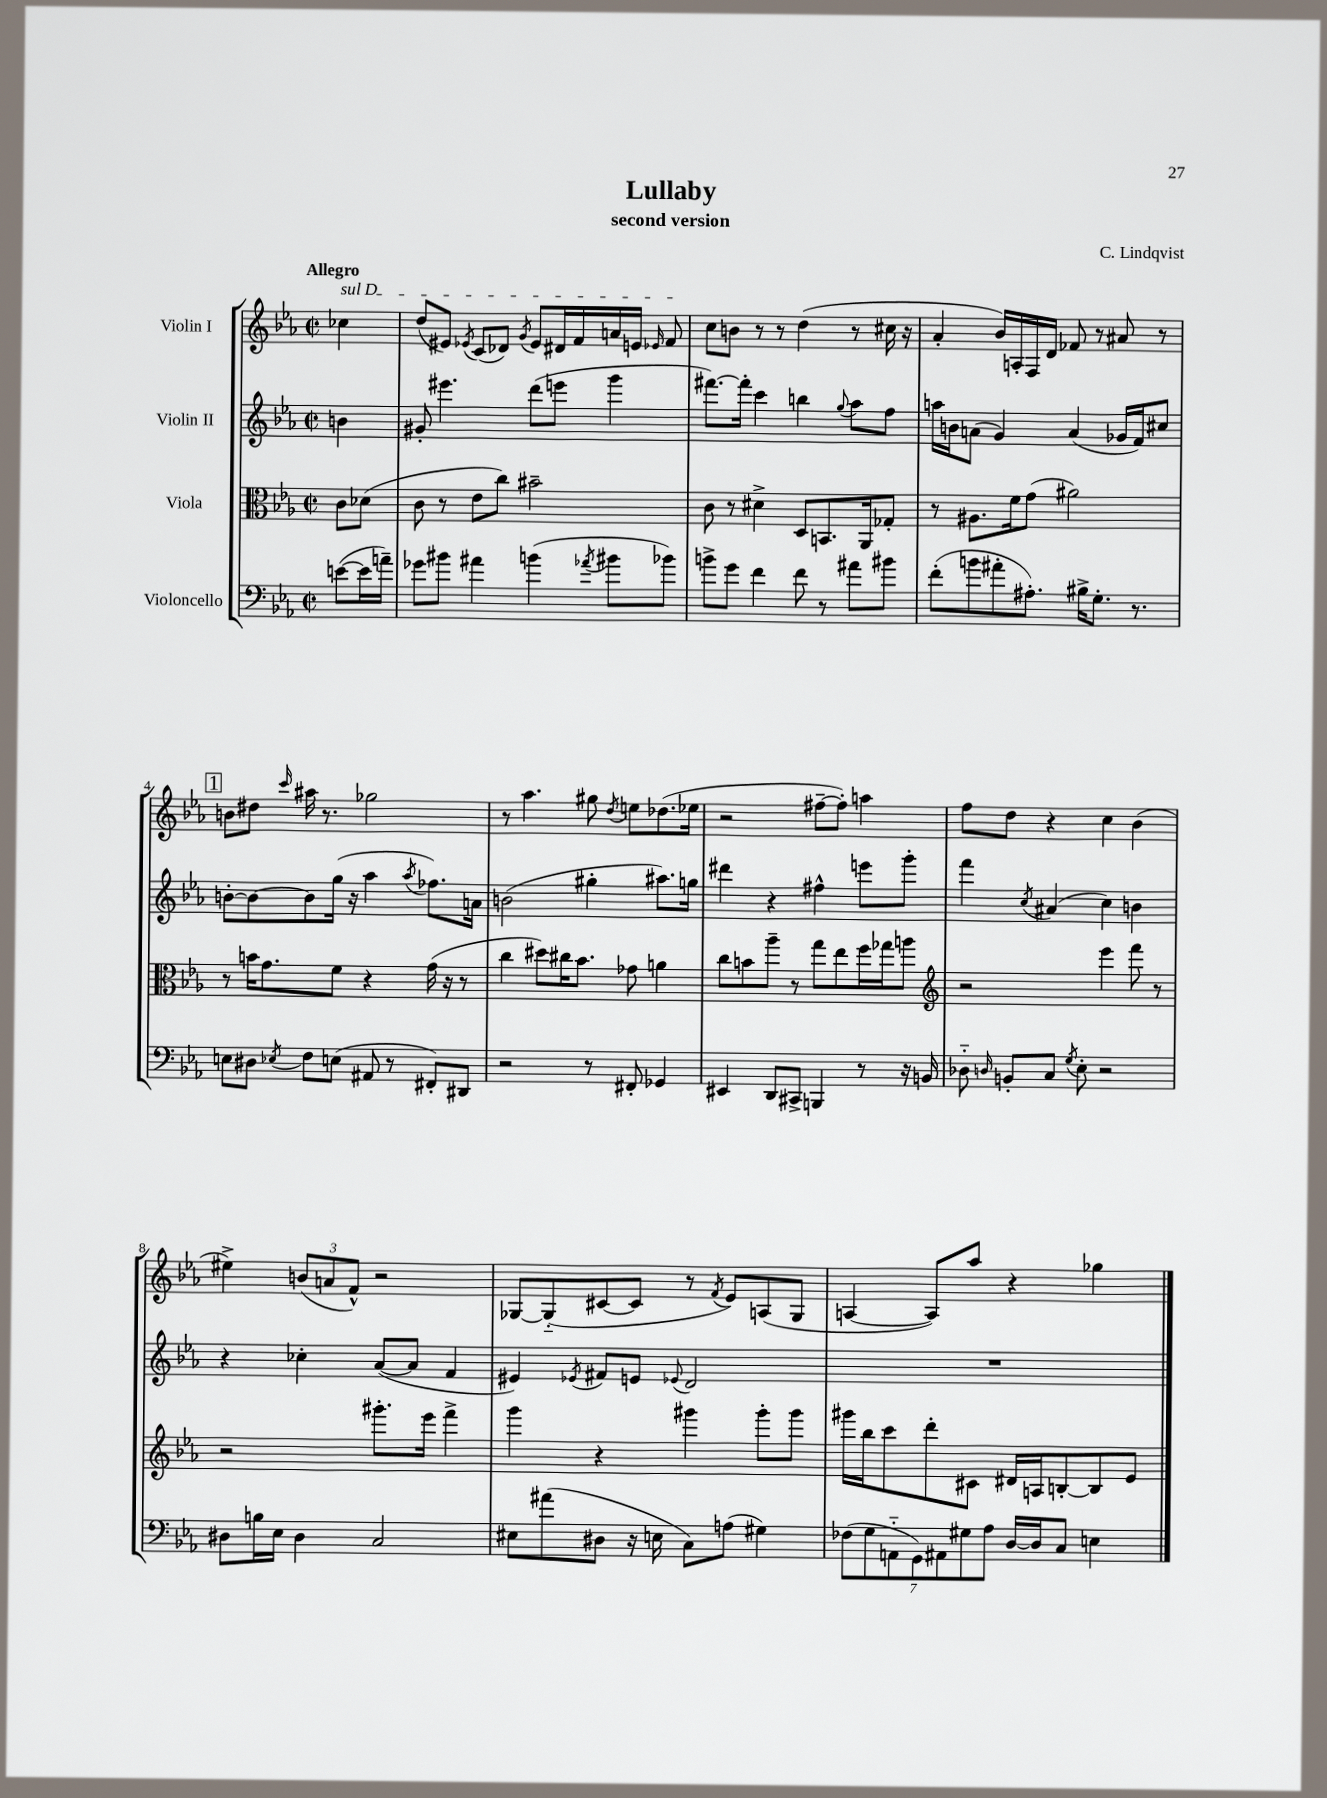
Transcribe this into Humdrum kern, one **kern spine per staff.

**kern	**kern	**kern	**kern
*staff4	*staff3	*staff2	*staff1
*clefF4	*clefC3	*clefG2	*clefG2
*k[b-e-a-]	*k[b-e-a-]	*k[b-e-a-]	*k[b-e-a-]
*M2/2	*M2/2	*M2/2	*M2/2
*met(c|)	*met(c|)	*met(c|)	*met(c|)
([8e\L	8c\L	4b\	4cc-\
16e\]L	(8d-\J	.	.
16a~\JJ)	.	.	.
=	=	=	=
8g-\L	8c\	8g#'/	(8dd/L
8b#\J	8r	4.eee#\	8e#/J)
.	.	.	8qe-/
4a#\	8e-\L	.	(8c/L
.	8cc\J)	.	8d-/J)
.	.	.	8qg/
(4b\	2b#~\	(8ddd\L	8e-/L
.	.	8eee\J	16d#/L
.	.	.	16f/
8qa-/	.	.	.
8b#\L	.	4ggg\	16a/
.	.	.	16e/JJ
.	.	.	16qqe-/
8b-\J)	.	.	8f/
=	=	=	=
8b^\L	8c\	[8.fff#\L)	8cc\L
8g\J	8r	.	8b\J
.	.	16fff#'\]Jk	.
4f\	4d#^\	4ccc\	8r
.	.	.	8r
8f\	8D/L	4bb\	(4dd\
8r	8.BB/	.	.
.	.	8qqgg/	.
8a#\L	.	8aa-\L	8r
.	16AA-/k	.	.
8b#\J	8G-'/J	8ff\J	16cc#\
.	.	.	16r
=	=	=	=
(8f'\L	8r	16aa\LL	4a-'/
.	.	16b\J	.
8b\	8.A#\L	(8a\J	.
8a#'\	.	4g/)	16b-/LL)
.	16f\k	.	16A'/
8.A#'\J)	(8g\J	.	16F/
.	.	.	16d/JJ
.	2a#\)	(4a/	8f-/
16B#^\LK	.	.	.
8.G'\J	.	.	8r
.	.	16g-/LL	8a#/
8.r	.	16f/J)	.
.	.	8cc#/J	8r
=	=	=	=
8E\L	8r	[8b'\L	8b\L
8D#\J	16b\LK	8b\_	8dd#\J
.	8.g\	.	.
8qE-/	.	.	16qqccc/
8F\L	.	8b\]	16aa#\
.	.	.	8.r
(8E\J	8f\J	(16gg\Jk	.
.	.	16r	.
8AA#/	4r	4aa-\	2gg-\
8r	.	.	.
.	.	8qaa-/	.
8FF#'/L)	(16g\	8.ff-\L)	.
.	16r	.	.
8DD#/J	8r	.	.
.	.	16a\Jk	.
=	=	=	=
2r	4cc\	(2b\	8r
.	.	.	4.aa-\
.	8dd#\L)	.	.
.	16cc#\K	.	.
.	8.b-\J	.	.
8r	.	4gg#'\	8gg#\
.	.	.	8qdd/
8FF#'/	8g-\	.	8ee\L
4GG-/	4a\	8.aa#\L)	(8.dd-\
.	.	16gg\Jk	16ee-\Jk
=	=	=	=
4EE#/	8cc\L	4ddd#\	2r
.	8b\	.	.
8DD/L	8aa-~\J	4r	.
8CC#^/J	8r	.	.
4BBB/	8gg\L	4ff#^^\	[8ff#~\L
.	8ee-\	.	8ff#'\]J)
8r	16ff\L	8eee\L	4aa\
.	16gg-\J	.	.
16r	8aa\J	8ggg'\J	.
16BB/	.	.	.
=	=	=	=
*	*clefG2	*	*
8D-'~\	2r	4fff\	8ff\L
16qqD/	.	.	.
8BB'/L	.	.	8dd\J
.	.	8qcc/	.
8C/J	.	(4a#/	4r
8qG/	.	.	.
8E-'\	.	.	.
2r	4eee-\	4cc\)	4cc\
.	8fff\	4b\	(4b-\
.	8r	.	.
=	=	=	=
8D#\L	2r	4r	4ee#^\)
16B\L	.	.	.
16E-\JJ	.	.	.
4D#\	.	4cc-'\	(12b/L
.	.	.	12a/
.	.	.	12f^^/J)
2C/	8.ggg#'\L	([8a-/L	2r
.	.	8a-/]J	.
.	16eee-\Jk	.	.
.	4fff^\	4f/	.
=	=	=	=
8E#\L	4ggg\	4e#/)	[8G-/L
(8a#\	.	.	(8G-'~/]
.	.	8qe-/	.
8D#\J	4r	8f#/L	[8c#/
16r	.	8e/J	8c#/]J
16E\	.	.	.
.	.	8qqe-/	.
8C\L)	4ggg#\	2d/	8r
.	.	.	8qf/
(8A\J	.	.	8e-/L)
4G#\)	8ggg#'\L	.	(8A/
.	8ggg#\J	.	8G-/J
=	=	=	=
(14F-\L	16ggg#\LL	1r	[4A/
.	16bb-\J	.	.
14G\	.	.	.
.	8ccc\	.	.
14AA'~\	.	.	.
14GG\)	.	.	.
.	8ddd'\	.	8A/]L)
14AA#\	.	.	.
14G#\	.	.	.
.	8c#\J	.	8aa-/J
14A-\J	.	.	.
[16D/LL	16d#/LL	.	4r
16D/]J	16A/J	.	.
8C/J	[8B'/	.	.
4E\	8B/]	.	4gg-\
.	8e-/J	.	.
==	==	==	==
*-	*-	*-	*-
